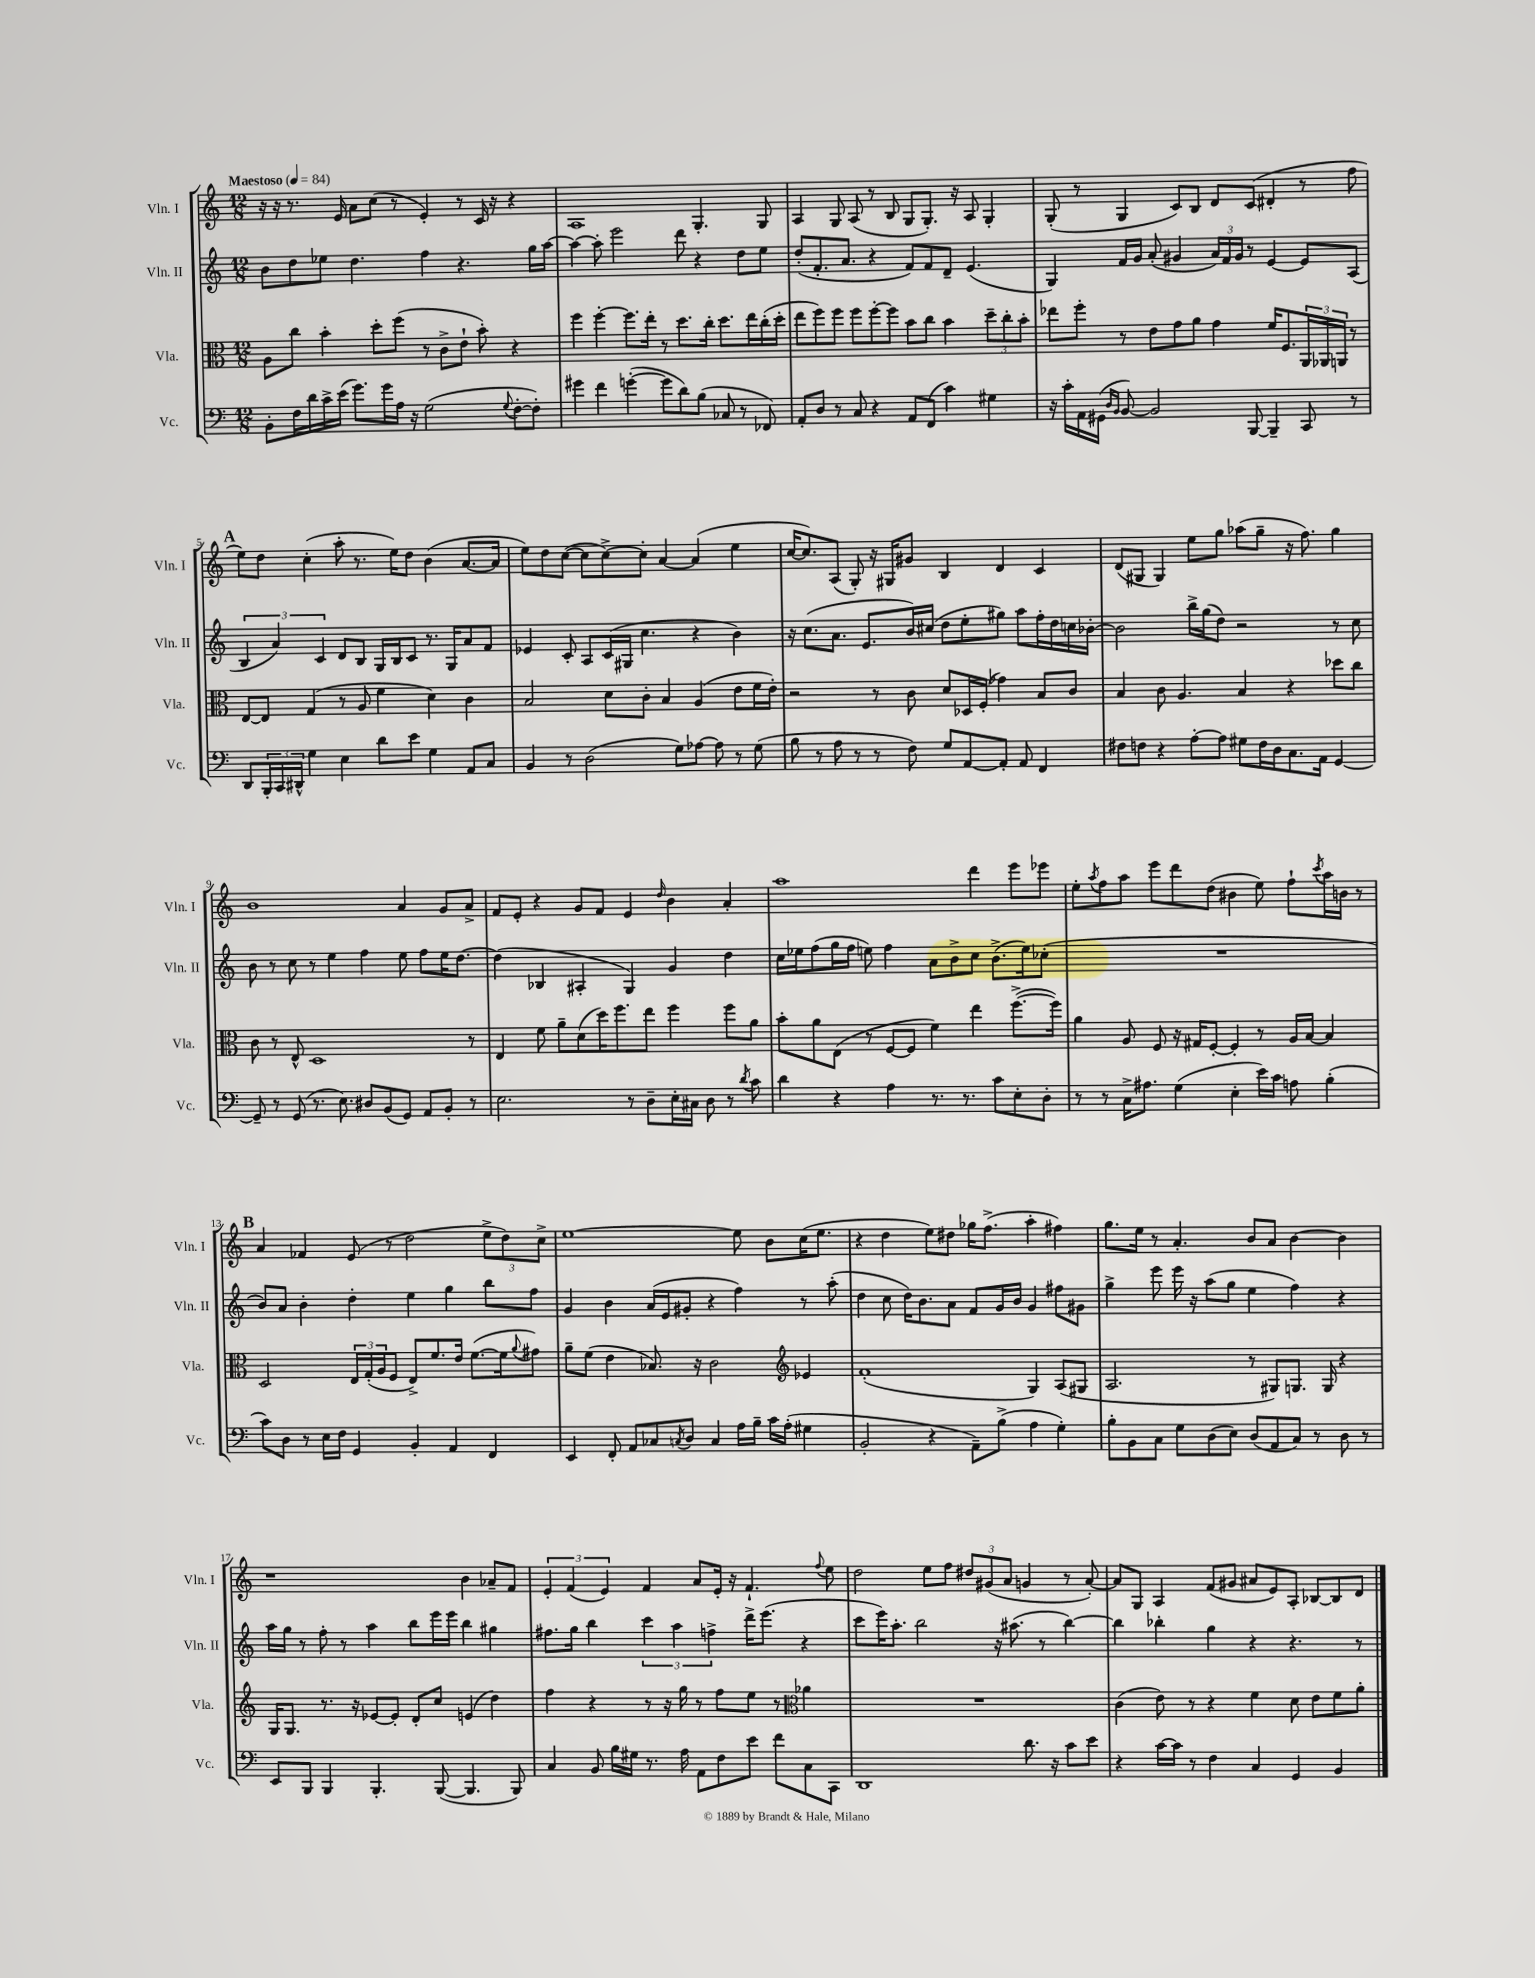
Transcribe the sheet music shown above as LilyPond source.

<<
\new StaffGroup <<
\new Staff = "s0" \with { instrumentName = "Vln. I" shortInstrumentName = "Vln. I" } {
    \clef treble \key c \major \numericTimeSignature \time 12/8 \tempo "Maestoso" 4 = 84
    r16 r16 r8. e'16 a'8 c''8( r8 e'4-.) r8 c'16 r16 r4 |
    a1 g4.-. g8 |
    a4 g8 a8( r8 b8 g8 g8.-.) r16 a8 g4-. |
    g8-.( r8 g4 c'8) b8 d'8 c'8( dis'4-. r8 f''8 |
    \mark \markup { \bold "A" } e''8) d''8 c''4-.( a''8-. r8. e''16) d''8 b'4( a'8.~ a'16 |
    e''8) d''8 c''8~( c''8 c''8~->) c''8-. a'4~ a'4( e''4 |
    c''16~ c''8.) a8( g8-.) r16 gis16 gis'8 b4 d'4 c'4 |
    d'8( gis8 gis4) e''8 g''8 aes''8( g''8-- r16 f''8.) g''4 |
    b'1 a'4 g'8 a'8-> |
    f'8 e'8-. r4 g'8 f'8 e'4 \grace { d''16 } b'4 a'4-. |
    a''1 d'''4 e'''8 ees'''8 |
    e''8-. \acciaccatura { a''8 } f''8 a''8 e'''8 d'''8 d''8( bis'4 e''8) f''8-! \acciaccatura { c'''8 } a''16 b'16 r8 |
    \mark \markup { \bold "B" } a'4 fes'4 e'8( r8 d''2 \tuplet 3/2 { e''8-> d''8) c''8-> } |
    e''1~ e''8 b'8 c''16( e''8. |
    r4 d''4 e''8) dis''8 ges''16 f''8.->( a''4-. fis''4) |
    g''8. e''16 r8 a'4.-. b'8 a'8 b'4~ b'4 |
    r1 b'4 aes'8-- f'8 |
    \tuplet 3/2 { e'4-. f'4( e'4) } f'4 a'8 e'16-. r16 f'4.-! \appoggiatura { f''8 } e''8 |
    d''2 e''8 f''8 \tuplet 3/2 { dis''8 gis'8( a'8 } g'4 r8 a'8~-.) |
    a'8 g8 a4 f'8( gis'8 ais'8 e'8) a8-. bes8~ bes8 d'8 \bar "|." |
}
\new Staff = "s1" \with { instrumentName = "Vln. II" shortInstrumentName = "Vln. II" } {
    \clef treble \key c \major \numericTimeSignature \time 12/8
    b'8 d''8 ees''8 d''4. f''4 r4. g''16 a''16~ |
    a''4~ a''8-. e'''2 d'''8 r4 d''8 e''8 |
    d''8-.( f'8.-. a'8. r4 f'8) f'8 d'8-- e'4.( |
    g4) f'16 g'16 a'8-.( gis'4 \tuplet 3/2 { a'16) f'16 gis'16 } r8 e'4~ e'8 a8( |
    \mark \markup { \bold "A" } \tuplet 3/2 { b4 a'4) c'4 } d'8 b8 g16 b16 c'8 r8. g16 a'8 f'8 |
    ees'4 c'8-. a8 c'16( gis16 c''4. r4 b'4) |
    r16 c''8.( a'8. e'8. b'16) cis''16( d''8 e''8-. gis''8) a''8 f''16-. d''16 c''16 bes'16~-. |
    bes'2 b''16-> g''16( d''8) r2 r8 c''8 |
    b'8 r8 c''8 r8 e''4 f''4 e''8 f''8 e''16 d''8.~ |
    d''4( bes4 ais4-. g4) g'4 d''4 |
    c''16 ees''16 f''8( g''16 f''16 e''8) f''4 a'8 b'8-> c''8 b'8.->( e''16) ces''8-.( |
    R1. |
    \mark \markup { \bold "B" } b'8) a'8 b'4-. d''4-. e''4 g''4 b''8 f''8 |
    g'4 b'4 a'16( e'16 gis'8-. r4 f''4) r8 a''8-.( |
    d''4 c''8 d''16) b'8. a'8 f'8 g'16 b'16 g'4 fis''8 gis'8 |
    g''4-> e'''8 e'''16 r16 a''8( g''8 e''4 f''4) r4 |
    a''16 g''16 r8 f''8-. r8 a''4 b''8 e'''16 e'''16 b''4 gis''4 |
    fis''8. g''16 b''4 \tuplet 3/2 { c'''4 a''4 f''4-> } d'''16-> e'''8.( r4 |
    c'''8 e'''16) a''8.-. b''2 r16 ais''8.( r8 b''4~) |
    b''4 bes''4-. g''4 r4 r4. r8 \bar "|." |
}
\new Staff = "s2" \with { instrumentName = "Vla." shortInstrumentName = "Vla." } {
    \clef alto \key c \major \numericTimeSignature \time 12/8
    a8 c''8 b'4-. d''8-. f''8( r8 c'8-> e'8-! b'8-.) r4 |
    f''4 f''4~-. f''8. e''16-. r8 d''8. c''16-. d''8. e''16 c''16-.( d''16-. |
    e''8 f''8) f''8 f''8 f''8~-. f''8 b'8 c''8 b'4 \tuplet 3/2 { d''8-- c''8-. b'8-. } |
    ees''8 f''8-. r8 e'8 g'8 a'8 g'4 f'16 f8. \tuplet 3/2 { a,16 aes,16 a,16 } r8 |
    \mark \markup { \bold "A" } e8~ e8 g4( r8 a8 f'4 d'4) c'4 |
    b2 d'8 c'8-. b4 a4( e'8 f'16 e'16-.) |
    r2 r8 c'8 d'8 des16 f16-.( ges'4) b8 c'8 |
    b4 c'8 a4. b4 r4 des''8 c''8 |
    c'8 r8 e8-^ d1 r8 |
    e4 f'8 a'8-- d'8( d''16) f''8. e''8 f''4 f''8 a'8 |
    b'8-. a'8 e8( r8 f8~ f8 f'4) e''4 f''8.~->( f''16) |
    a'4 a8 f8 r16 gis16 f8~-. f4-. r8 a16 b16~ b4 |
    \mark \markup { \bold "B" } d2 \tuplet 3/2 { e16 g16-.( a16 } f8 e8->) f'8. e'16 f'8.~( f'16 \appoggiatura { a'8 } gis'8) |
    a'8-- f'8( e'4 bes8.) r16 c'2 \clef treble ees'4 |
    f'1-.( g4) a8( gis8 |
    a2. r8 gis8) g8. g16 r4 |
    g16 g8. r8. r16 ees'8~ ees'8-. d'8-. c''8 e'4( d''4) |
    f''4 r4 r8 r16 g''16 r8 f''8 e''8 r8 \clef alto aes'4 |
    R1. |
    c'4( e'8) r8 r4 f'4 d'8 e'8 f'8 a'8-. \bar "|." |
}
\new Staff = "s3" \with { instrumentName = "Vc." shortInstrumentName = "Vc." } {
    \clef bass \key c \major \numericTimeSignature \time 12/8
    b,8-. f16 d'16 c'16-> e'16( g'8.) g'16 a16 r16 g2( \appoggiatura { g8 } f8~-. f8-.) |
    gis'4 f'4 g'4~-.( g'8 d'8) b8( ces8 r8 fes,8) |
    a,8-. d8 r8 c8 r4 a,8 f,8( c'4) gis4 |
    r16 c'16-. a,16 gis,16( \grace { d16 b,16 } b,8~) b,2 b,,8~ b,,4-- c,8 r8 |
    \mark \markup { \bold "A" } d,8 \tuplet 3/2 { b,,16-. c,16 dis,16-^ } g4 e4 d'8 e'8 g4 a,8 c8 |
    b,4 r8 d2( g8) aes8~ aes8 r8 g8( |
    b8 r8 a8 r8 r8 f8) g8 a,8~ a,8-. a,8 f,4 |
    fis8 f8 r4 a8~-. a8 gis8 f16 d16 c8. a,16 g,4~ |
    g,8-- r8 g,8( r8. e8.) dis8 b,8( g,8) a,8 b,8-. r8 |
    e2. r8 d8-- e16-. cis16 d8 r8 \acciaccatura { d'8 } c'8 |
    d'4 r4 a4 r8. r8. c'8 e8-. d8-. |
    r8 r8 c16-> ais8. g4( e4-. e'16) c'16 a8 b4-.( |
    \mark \markup { \bold "B" } c'8) d8 r8 e16 f16 g,4 b,4-. a,4 f,4 |
    e,4 f,8-. a,8 ces8 \acciaccatura { c8 } d8 c4 a16 b16-- c'16 a16-.( gis4 |
    b,2-. r4 a,8--) b8->( a4 g4-.) |
    b8-. b,8 c8 g8 d8( e8) d8( a,8 c8) r8 d8 r8 |
    e,8 b,,8 b,,4 b,,4.-. b,,8~( b,,4. b,,8) |
    c4 b,8 b16 gis16 r8. a16 a,8 f8 e'8 f'8 c8 c,8 |
    d,1 d'8. r16 c'8 e'8 |
    r4 c'16~ c'16 r8 f4 c4 g,4 b,4 \bar "|." |
}
>>
>>
